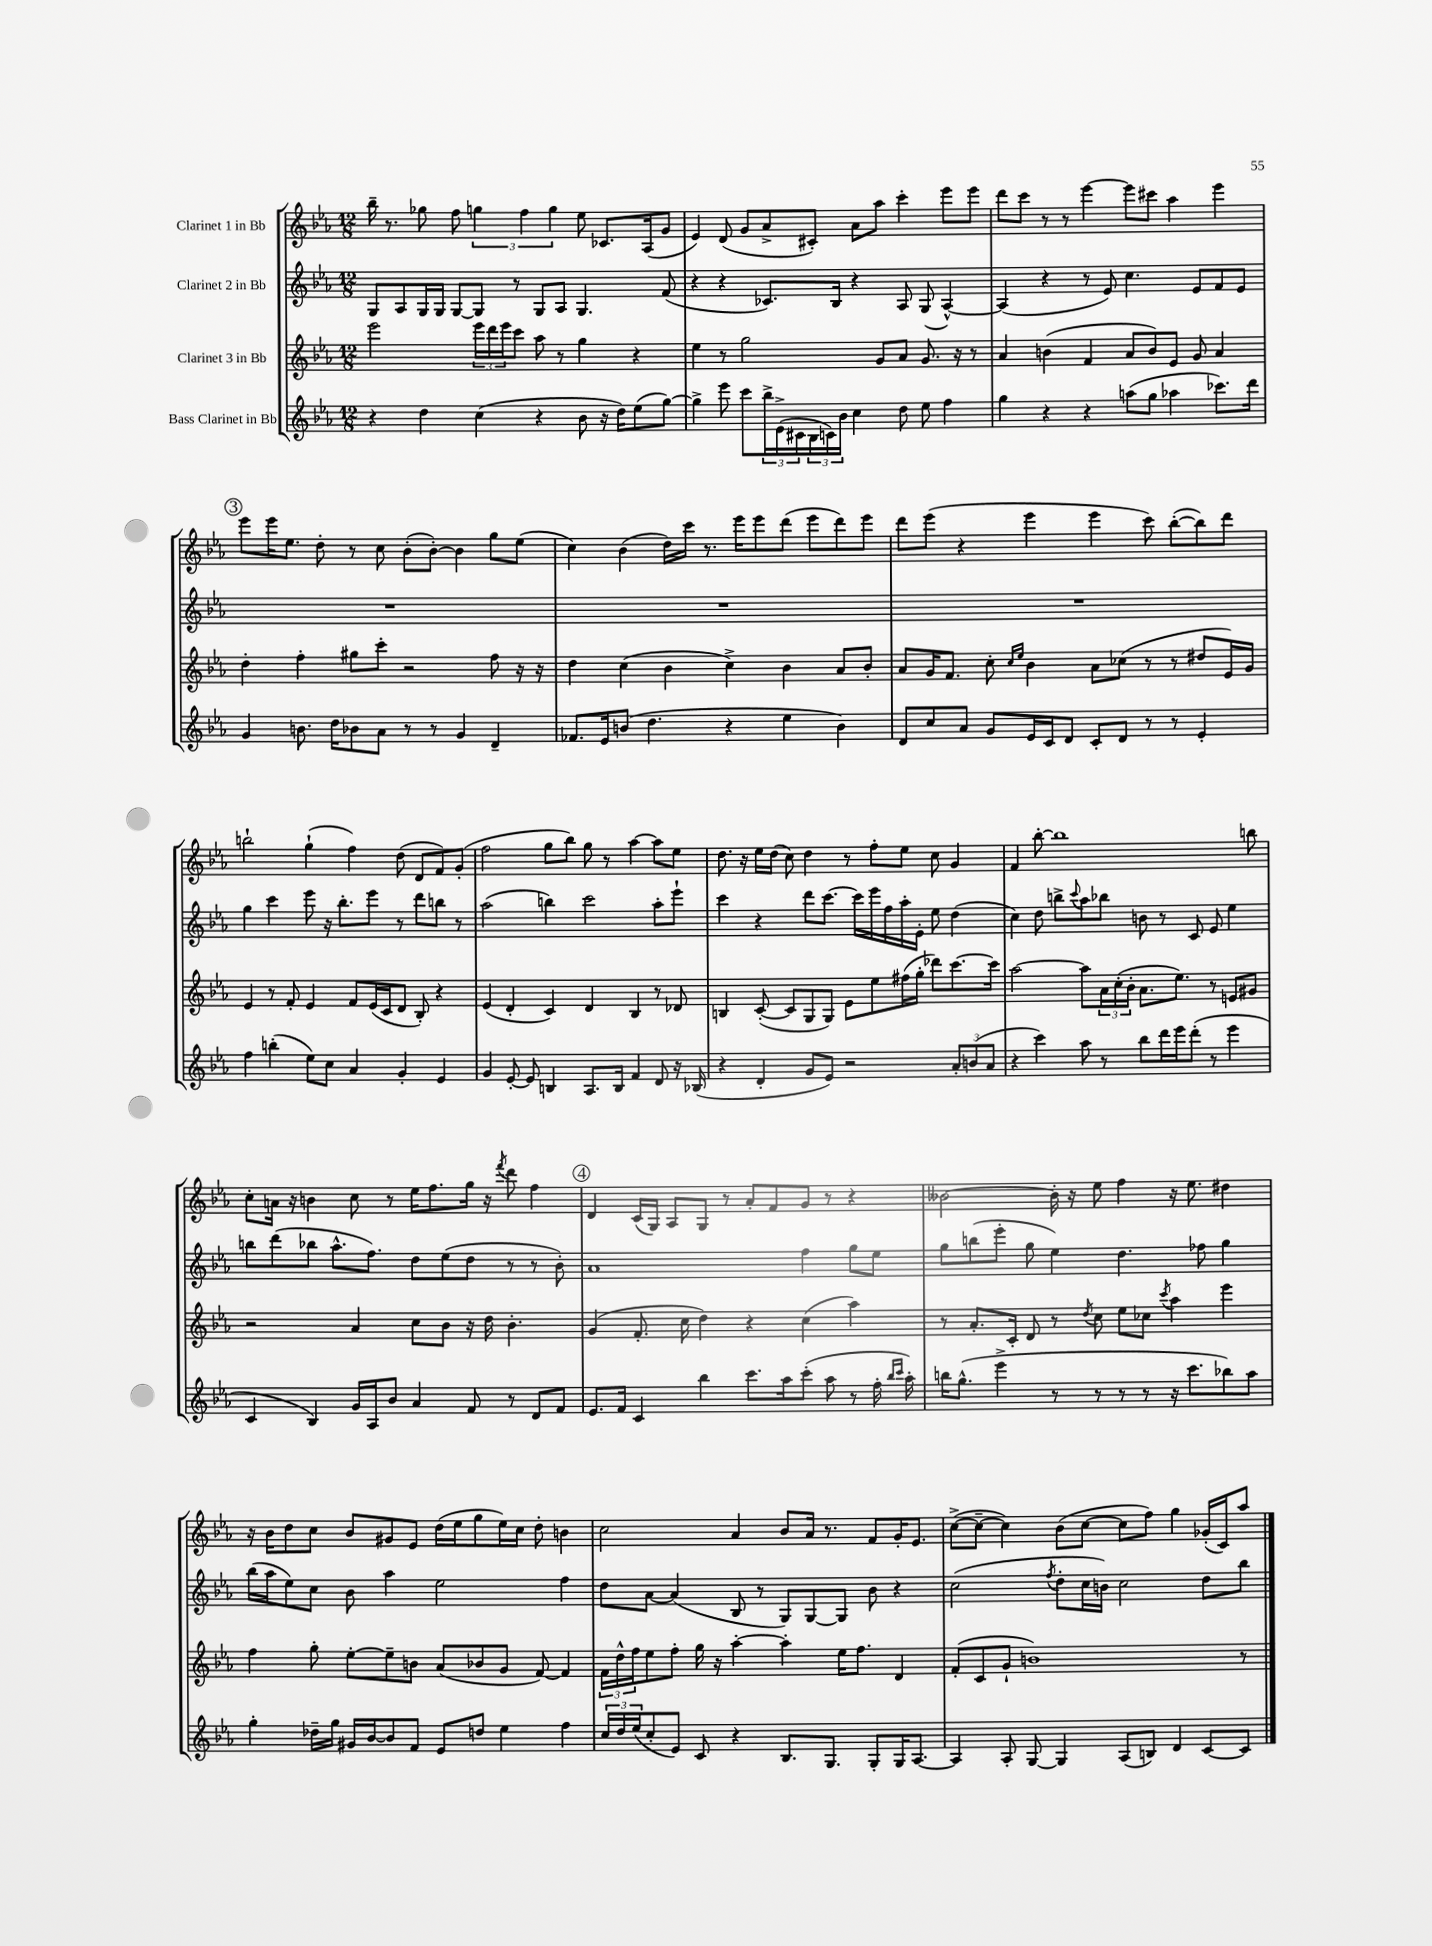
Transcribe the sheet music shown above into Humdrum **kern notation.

**kern	**kern	**kern	**kern
*staff4	*staff3	*staff2	*staff1
*clefG2	*clefG2	*clefG2	*clefG2
*k[b-e-a-]	*k[b-e-a-]	*k[b-e-a-]	*k[b-e-a-]
*M12/8	*M12/8	*M12/8	*M12/8
4r	2eee-	8G	16bb-~
.	.	.	8.r
.	.	8A-	.
4dd	.	16G	8gg-
.	.	16G	.
.	.	[8G	8ff
(4cc	24eee-	8G]	6gg
.	24ddd	.	.
.	24eee-	.	.
.	8ccc	8r	.
.	.	.	6ff
4r	8aa-	8G	.
.	.	.	6gg
.	8r	8A-	.
8b-	4gg	4.G	8ee-
16r	.	.	8.c-
16dd)	.	.	.
(8ee-	4r	.	.
.	.	.	(16A-
[8gg)	.	(8f	8g
=	=	=	=
4gg^]	4ee-	4r	4e-)
8eee-	8r	4r	(8d
8ccc	2gg	.	8g
24bb-^	.	8.c-)	8a-^
(24e-^	.	.	.
24c#	.	.	.
24B-	.	.	8c#')
24c)	.	.	.
.	.	16B-	.
24b-	.	.	.
4cc	.	4r	8a-
.	8g	.	8aa-
8dd	8a-	8A-	4ccc'
8ee-	8.g	(8G	.
4ff	.	[4A-^^)	8eee-
.	16r	.	.
.	8r	.	8eee-
=	=	=	=
4gg	4a-	(4A-]	8ddd
.	.	.	8ccc
4r	(4b	4r	8r
.	.	.	8r
4r	4f	8r	[4eee-
.	.	8e-)	.
(8aa	8a-	4.cc	8eee-]
8gg	8b)	.	8ccc#
4aa-	8e-	.	4aa-
.	8g	8e-	.
8.ccc-)	4a-	8f	4eee-
.	.	8e-	.
16ddd	.	.	.
=	=	=	=
4g	4dd'	1.r	8eee-
.	.	.	16eee-
.	.	.	8.ee-
8.b	4ff'	.	.
.	.	.	8dd'
16dd	.	.	.
8b-	8gg#	.	8r
8a-	8ccc'	.	8cc
8r	2r	.	(8b-'
8r	.	.	[8b-')
4g	.	.	4b-]
4d~	8ff	.	8gg
.	16r	.	(8ee-
.	16r	.	.
=	=	=	=
8.f-	4dd	1.r	4cc)
16e-	.	.	.
(8b	(4cc	.	(4b-
4.dd	.	.	.
.	4b-	.	16dd)
.	.	.	16ccc
.	.	.	8.r
4r	4cc^)	.	.
.	.	.	16eee-
.	.	.	8eee-
4ee-	4b-	.	(8ddd
.	.	.	8eee-
4b)	8a-	.	8ddd)
.	8b-'	.	8eee-
=	=	=	=
8d	8a-	1.r	8ddd
8cc	16g	.	(8eee-
.	8.f	.	.
8a-	.	.	4r
8g	8cc'	.	.
.	16qqcc	.	.
.	16qqee-	.	.
16e-	4b-	.	4eee-
16c	.	.	.
8d	.	.	.
8c'	8a-	.	4eee-
8d	(8cc-	.	.
8r	8r	.	8ccc)
8r	8r	.	([8bb-'
4e-'	8dd#	.	8bb-])
.	16e-)	.	8ddd
.	16g	.	.
=	=	=	=
4ff	4e-	4gg	2bb`
(4bb'	8r	4ccc	.
.	8f'	.	.
8ee-)	4e-	8eee-	(4gg`
8cc	.	16r	.
.	.	8.bb-'	.
4a-	8f	.	4ff)
.	(16e-	8eee-	.
.	16c	.	.
4g'	8d	8r	(8dd
.	8B-')	8ddd	8d
4e-	4r	8bb	8f)
.	.	8r	(8g'
=	=	=	=
4g	(4e-	(2aa-	2ff
[8e-'	4d'	.	.
8e-]	.	.	.
4B	4c)	4bb)	8gg
.	.	.	8bb-)
8.A-	4d	2ccc	8gg
.	.	.	8r
16B	.	.	.
4f	4B-	.	[4aa-
8d	8r	8aa-'	8aa-]
16r	8d-	8eee-`	8ee-
(16B-	.	.	.
=	=	=	=
4r	4B	4ccc	8.dd
.	.	.	16r
4d'	([8c'	4r	16ee-
.	.	.	(16dd
.	8c]	.	8cc)
8g	8G	8ddd	4dd
8e-)	8G)	[8.ccc	.
2r	8e-	.	8r
.	.	16ccc]	.
.	8ee-	16eee-	8ff'
.	.	16ff	.
.	(16ff#	16aa-'	8ee-
.	16gg'	16e-'	.
.	8ddd-)	8ee-	8cc
12a-'	[8.ccc	(4dd	4g
(12b	.	.	.
12a-	.	.	.
.	16ccc]	.	.
=	=	=	=
4r	[2aa-	4cc)	4f
4ccc)	.	8dd	[8bb-'
.	.	8bb^	1bb-]
.	.	8qqccc	.
8aa-	8aa-]	8aa-	.
8r	24a-	8bb-	.
.	(24cc'	.	.
.	24b-'	.	.
8bb-	8.a-	8b	.
16ddd	.	8r	.
16eee-	8.ee-)	.	.
(8ddd'	.	8c	.
8r	8r	8e-	.
4eee-	8e	4ee-	.
.	8g#	.	8bb
=	=	=	=
4c	2r	8bb	8cc'
.	.	(8ddd	16a
.	.	.	16r
4B-)	.	8bb-	4b
.	.	8.aa-^^	.
16g	4a-	.	8cc
16A-	.	8.ff)	.
8b-	.	.	8r
4a-	8cc	8dd	16ee-
.	.	.	8.ff
.	8b-	(8ee-	.
8f	16r	8dd	16gg
.	16dd	.	16r
.	.	.	8qfff
8r	4.b-'	8r	8ddd
8d	.	8r	4ff
8f	.	8b-')	.
=	=	=	=
8.e-	(4g	1a-	4d
16f	.	.	.
4c	8.f'	.	(16c
.	.	.	16G)
.	.	.	8A-
.	16cc	.	.
4bb-	4dd)	.	8G
.	.	.	8r
8.ccc	4r	.	8a-'
.	.	.	8f
16aa-	.	.	.
(8ccc'	(4cc	4ff	8g
8aa-	.	.	8r
8r	4aa-)	8gg	4r
16ff'	.	8ee-	.
16qqbb-	.	.	.
16qqccc	.	.	.
16aa-')	.	.	.
=	=	=	=
16bb	8r	8gg	[2b--
(8.gg^^	.	.	.
.	8.a-'	(8bb	.
4eee-^	.	8eee-'	.
.	16c'	.	.
.	8d	8gg	.
8r	8r	4ee-)	16b--']
.	.	.	16r
.	8qdd	.	.
8r	8cc	.	8ee-
8r	8ee-	4.dd	4ff
8r	8cc-	.	.
.	8qccc	.	.
16r	4aa-	.	16r
8.ccc	.	.	8.ee-
.	.	8ff-	.
8bb-)	4eee-	4gg	4dd#
8aa-	.	.	.
=	=	=	=
4gg'	4ff	(16bb-	16r
.	.	16aa-	16b-
.	.	8ee-)	8dd
16dd-~	8gg'	8cc	8cc
16gg	.	.	.
16g#	[8ee-'	8b-	8b-
[16b-	.	.	.
8b-]	8ee-~]	4aa-	8g#
8f	8b	.	8e-
8e-	(8a-	2ee-	(16dd
.	.	.	16ee-
8dd	8b-	.	8gg
4ee-	8g	.	16ee-)
.	.	.	16cc
.	[8f)	.	8dd'
4ff	4f]	4ff	4b
=	=	=	=
24cc	24f	8dd	2cc
24dd	24dd^^	.	.
(24ee-	24ff	.	.
8cc'	8ee-	[8a-	.
8e-)	8ff'	(4a-]	.
8c	16gg	.	.
.	16r	.	.
4r	[4aa-'	8B-	4a-
.	.	8r	.
8.B-	4aa-']	8G)	8b-
.	.	[8G	16a-
8.G	.	.	8.r
.	16ee-	8G]	.
.	8.ff	.	.
8G'	.	8b-	8f
16G	4d	4r	16g'
[8.A-	.	.	8.e-
=	=	=	=
4A-]	(8f'	(2cc	([8cc^
.	8c	.	8cc~_
8A-'	8g`	.	4cc])
[8G	1b)	.	.
.	.	8qff	.
4G]	.	8dd'	(8b-
.	.	16cc	[8cc
.	.	16b)	.
(8A-	.	2cc	8cc]
8B)	.	.	8ff)
4d	.	.	4gg
[8c	.	8dd	(16g-'
.	.	.	16c)
8c]	8r	8bb-	8aa-
==	==	==	==
*-	*-	*-	*-
